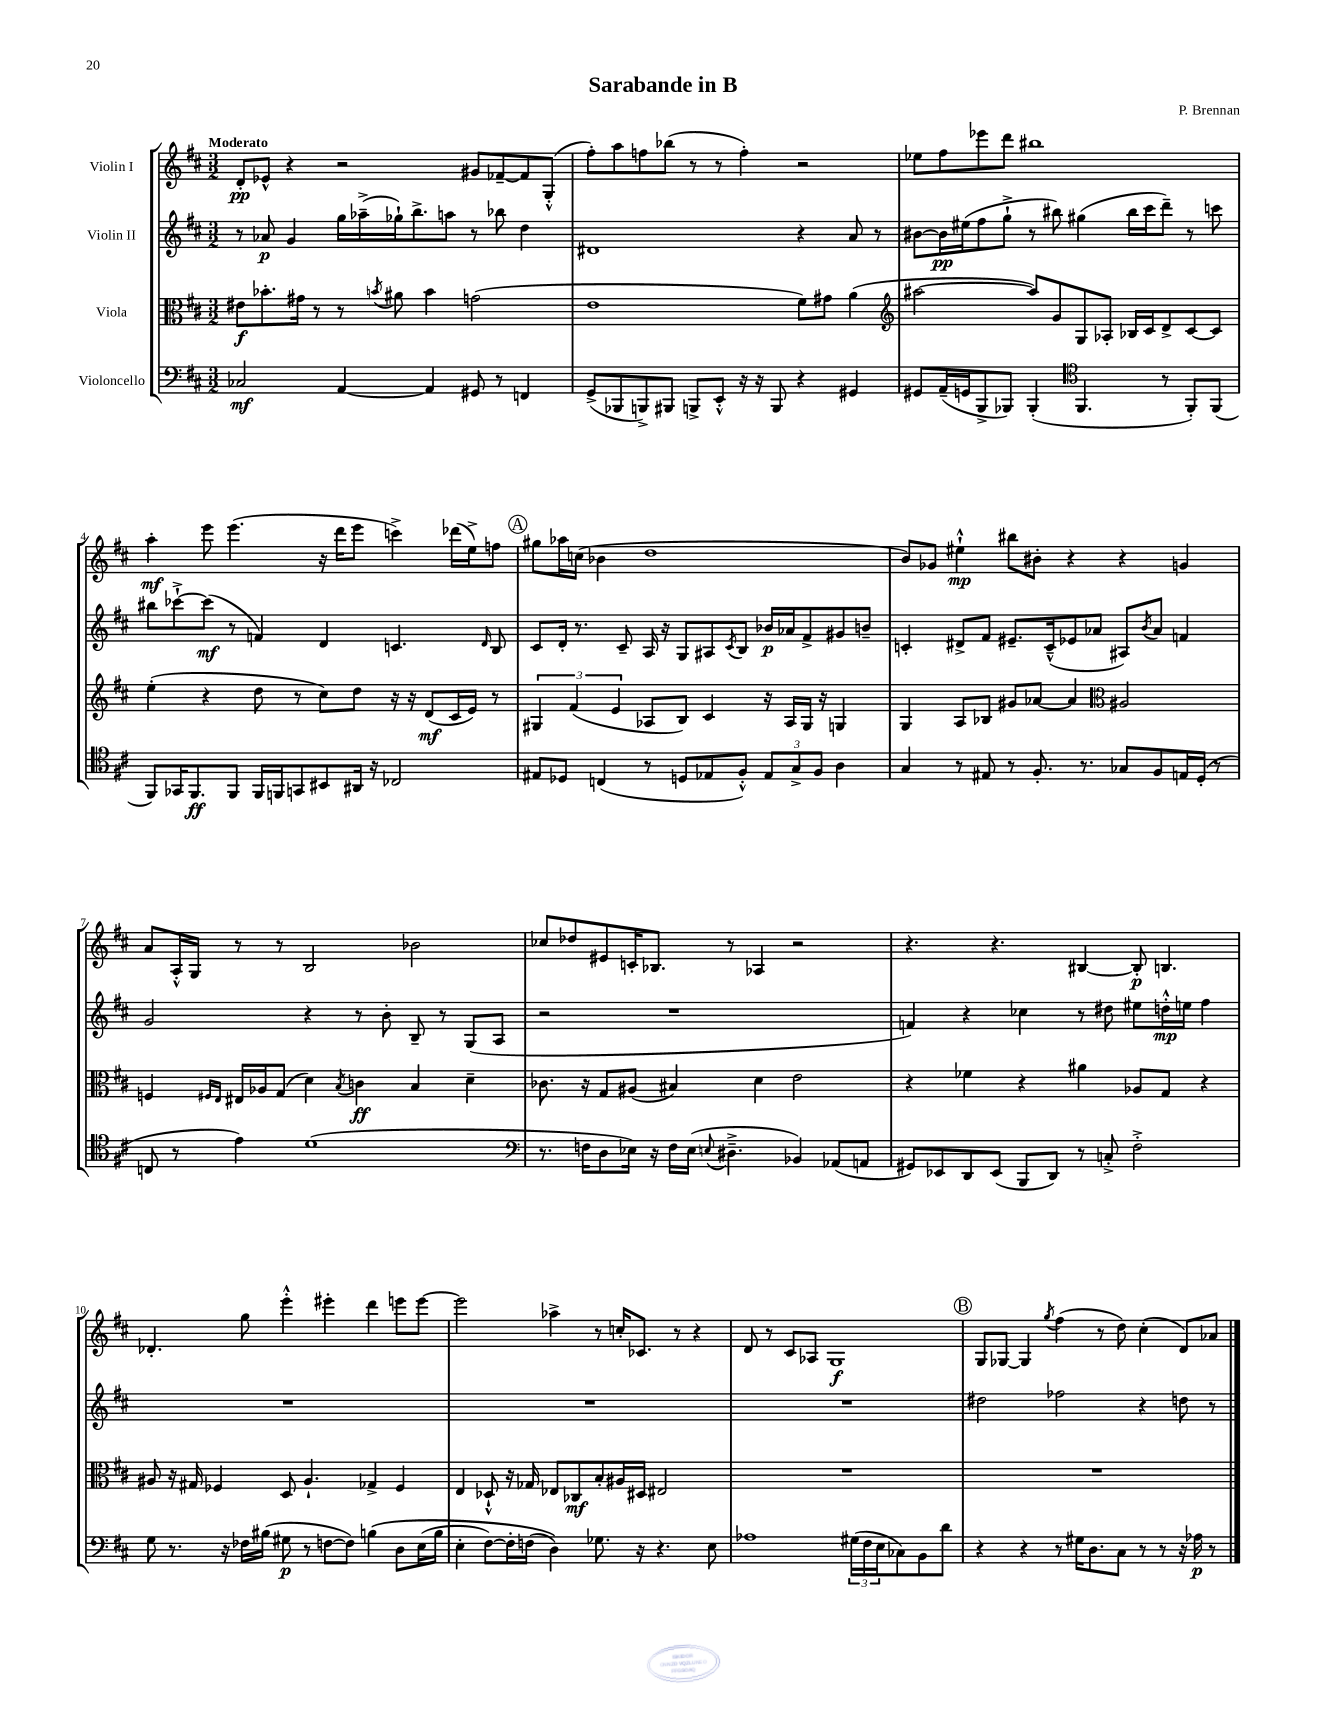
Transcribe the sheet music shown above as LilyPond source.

\header { title = "Sarabande in B" composer = "P. Brennan" }
<<
\new StaffGroup <<
\new Staff = "s0" \with { instrumentName = "Violin I" } {
    \clef treble \key d \major \numericTimeSignature \time 3/2 \tempo "Moderato"
    d'8-.\pp ees'8-^ r4 r2 gis'8 fes'8~-- fes'8 g8-.-^( |
    fis''8-.) a''8 f''8 bes''8( r8 r8 f''4-.) r2 |
    ees''8 fis''8 ees'''8 d'''8 bis''1 |
    a''4-.\mf e'''8 e'''4.( r16 d'''16 e'''8 c'''4->) des'''16( e''16->) f''8 |
    \mark \markup { \circle "A" } gis''8 aes''16 c''16( bes'4 d''1 |
    b'8) ges'8 eis''4-!-^\mp bis''8 bis'8-. r4 r4 g'4 |
    a'8 a16-.-^ g16 r8 r8 b2 bes'2 |
    ces''8 des''8 eis'8 c'16-. bes8. r8 aes4 r2 |
    r4. r4. bis4~ bis8-.\p b4. |
    des'4.-. g''8 e'''4-.-^ eis'''4-. d'''4 e'''8 e'''8~ |
    e'''2 aes''4-> r8 c''16-. ces'8. r8 r4 |
    d'8 r8 cis'8 aes8 g1\f |
    \mark \markup { \circle "B" } g8 ges8~ ges4 \acciaccatura { g''8 } fis''4( r8 d''8) cis''4-.( d'8) aes'8 \bar "|." |
}
\new Staff = "s1" \with { instrumentName = "Violin II" } {
    \clef treble \key d \major \numericTimeSignature \time 3/2
    r8 aes'8\p g'4 g''16 aes''16--->( ges''16-!) b''8.-> a''8 r8 bes''8 d''4 |
    dis'1 r4 a'8 r8 |
    bis'8~ bis'16\pp eis''16( fis''8 g''8-!-> r8 bis''8) gis''4( bis''16 cis'''16 d'''8--) r8 c'''8 |
    bis''8 ces'''8~-!-> ces'''8\mf( r8 f'4) d'4 c'4. \grace { d'16 } b8 |
    \mark \markup { \circle "A" } cis'8 d'16-. r8. cis'8-- a16 r16 g8 ais8 \acciaccatura { cis'8 } b8 bes'16\p aes'16 fis'8-> gis'8 b'8-- |
    c'4-. dis'8-> fis'8 eis'8.-- c'16---^( ees'8 aes'8 ais8) \acciaccatura { b'8 } aes'8 f'4 |
    g'2 r4 r8 b'8-. b8-- r8 g8( a8 |
    r2 r1 |
    f'4) r4 ces''4 r8 dis''8 eis''8 d''16-.-^\mp e''16 fis''4 |
    R1. |
    R1. |
    R1. |
    \mark \markup { \circle "B" } dis''2 fes''2 r4 d''8 r8 \bar "|." |
}
\new Staff = "s2" \with { instrumentName = "Viola" } {
    \clef alto \key d \major \numericTimeSignature \time 3/2
    eis'8\f bes'8.-. gis'16 r8 r8 \acciaccatura { b'8 } ais'8 b'4 g'2( |
    e'1 fis'8) gis'8 a'4( |
    \clef treble ais''2~ ais''8) g'8 g8 aes8-. bes16 cis'16 d'8-> cis'8~ cis'8 |
    e''4-.( r4 d''8 r8 cis''8) d''8 r16 r16 d'8\mf( cis'16 e'16) r8 |
    \mark \markup { \circle "A" } \tuplet 3/2 { gis4 fis'4( e'4 } aes8 b8) cis'4 r16 aes16 gis16 r16 g4 |
    g4 a8 bes8 gis'8 aes'8~ aes'4 \clef alto ais2 |
    f4 \grace { fis16 e16 } eis16 aes16 g8( d'4) \acciaccatura { b8 } c'4\ff b4 d'4-- |
    ces'8. r16 g8 ais8( bis4) d'4 e'2 |
    r4 fes'4 r4 ais'4 aes8 g8 r4 |
    ais8 r16 gis16 fes4 d8 ais4.-! ges4-> fes4 |
    e4 des8-!-^ r16 ges16 ees8 ces8\mf b8-. ais16 dis16 eis2 |
    R1. |
    \mark \markup { \circle "B" } R1. \bar "|." |
}
\new Staff = "s3" \with { instrumentName = "Violoncello" } {
    \clef bass \key d \major \numericTimeSignature \time 3/2
    ces2\mf a,4~ a,4 gis,8 r8 f,4 |
    g,8->( bes,,8 b,,8->) bis,,8 b,,8-> e,8-.-^ r16 r16 b,,8 r4 gis,4 |
    gis,8 a,16--( g,16 b,,8-> bes,,8) bes,,4-.( \clef tenor fis,4. r8 fis,8-.) fis,8( |
    fis,8) ges,16 fis,8.\ff fis,8 fis,16 f,16 g,8 bis,8 ais,16 r16 ces2 |
    \mark \markup { \circle "A" } eis8 des8 c4( r8 d8 ees8 fis8-.-^) \tuplet 3/2 { ees8 g8-> fis8 } a4 |
    g4 r8 eis8 r8 fis8.-. r8. ges8 fis8 e16 d16-.( r8 |
    c8 r8 e'4) d'1( |
    \clef bass r8. f16 d8 ees16) r16 f16 ees16( \appoggiatura { e8 } dis4.---> bes,4) aes,8( a,8 |
    gis,8) ees,8 d,8 ees,8( b,,8 d,8) r8 c8-.-> fis2-.-> |
    g8 r8. r16 fes16 bis16( gis8\p r8 f8~ f8) b4\( d8 e16( b16 |
    e4-. fis8~) fis16-. f16( d4)\) ges8. r16 r4. e8 |
    aes1 \tuplet 3/2 { gis16( fis16 e16 } ces8) b,8 d'8 |
    \mark \markup { \circle "B" } r4 r4 r8 gis16 d8. cis8 r8 r8 r16 aes16\p r8 \bar "|." |
}
>>
>>
